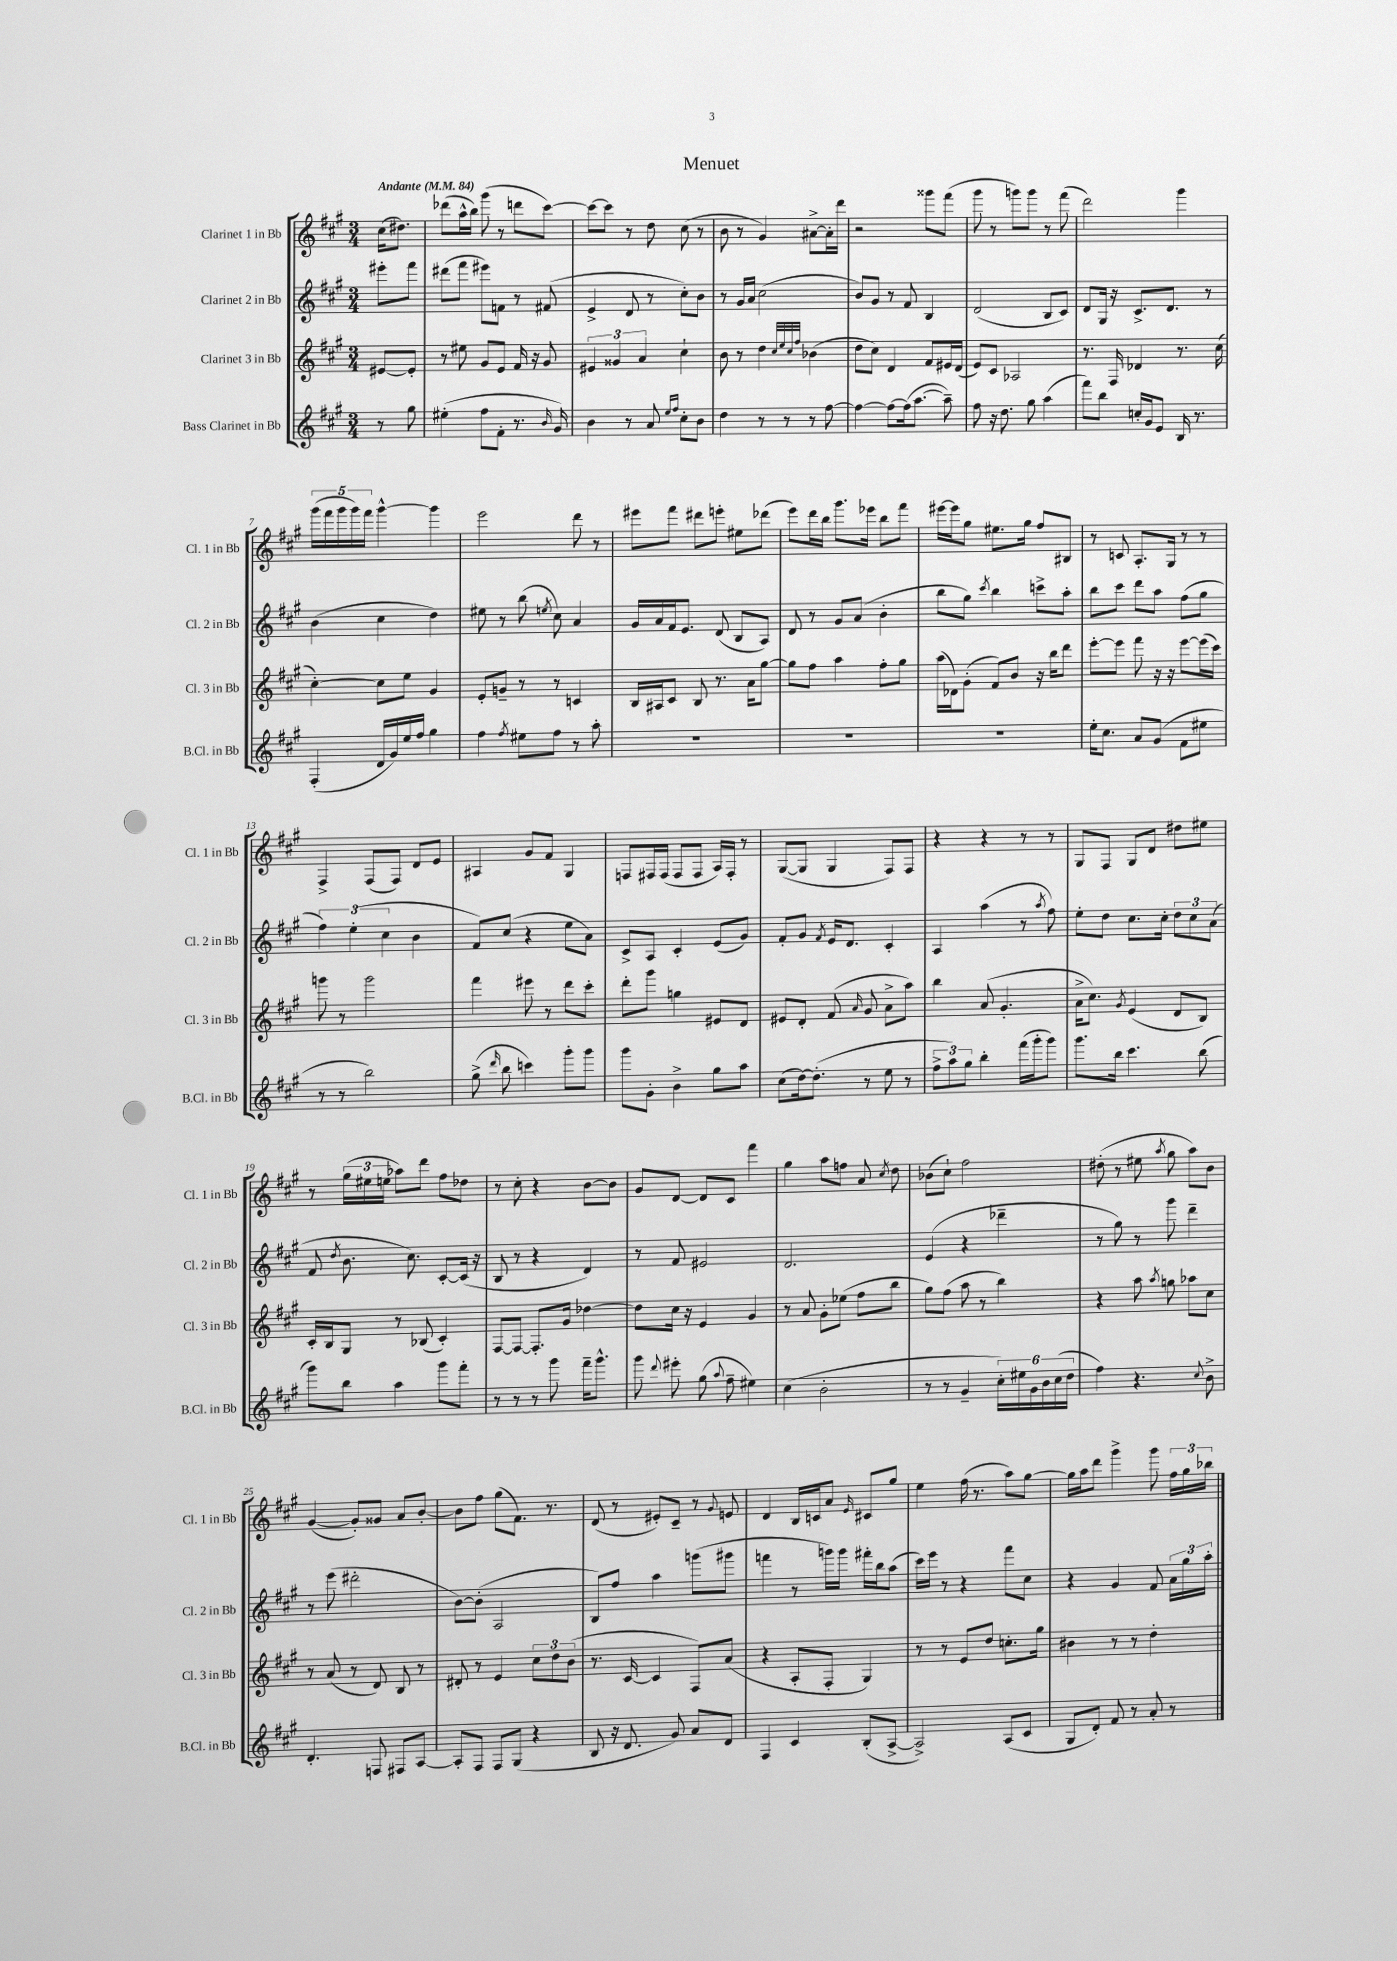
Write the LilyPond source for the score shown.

\header { title = "Menuet" }
<<
\new StaffGroup <<
\new Staff = "s0" \with { instrumentName = "Clarinet 1 in Bb" shortInstrumentName = "Cl. 1 in Bb" } {
    \clef treble \key a \major \numericTimeSignature \time 3/4 \partial 4 \tempo "Andante" 4 = 84
    \autoBeamOff cis''16[( dis''8.]) |
    des'''8[( a''16-^ b''16]) gis'''8( r8 d'''8[ cis'''8]~) |
    cis'''8[~ cis'''8] r8 d''8 cis''8( r8 |
    b'8 r8 gis'4) ais'8[~-> ais'16-. d'''16] |
    r2 gisis'''8[ fis'''8]( |
    gis'''8 r8 g'''8[) g'''8] r8 fis'''8( |
    d'''2) gis'''4 |
    \tuplet 5/4 { gis'''16[( fis'''16 gis'''16 gis'''16) fis'''16] } gis'''4~-^ gis'''4 |
    e'''2 d'''8 r8 |
    eis'''8[ fis'''8] dis'''8[ e'''8]-. eis''8[ des'''8]( |
    e'''8[) d'''16 b''16] gis'''8.[ ees'''16] b''8[ fis'''8] |
    eis'''16[~ eis'''16 gis''8] eis''8.[ gis''16] fis''8[ bis8] |
    r8 c'8 a8.[-. gis16] r8 r8 |
    fis4-> fis8[( fis8]) d'8[ e'8] |
    ais4 gis'8[ fis'8] gis4 |
    f8[ fis16 fis16]( fis8[ fis8] a16[) fis16]-. r8 |
    gis8[~( gis8] gis4 fis8[) fis8] |
    r4 r4 r8 r8 |
    gis8[ fis8] gis8[ d'8] dis''8[ eis''8] |
    r8 \tuplet 3/2 { gis''16[( eis''16 e''16] } aes''8[) d'''8] fis''8[ des''8] |
    r8 cis''8-. r4 b'8[~ b'8] |
    gis'8[ d'8]~ d'8[ cis'8] fis'''4 |
    gis''4 a''8[ f''8] a'8 \acciaccatura { cis''8 } d''8 |
    bes'8[( cis''8]-!) fis''2 |
    dis''8-.( r8 eis''8 \acciaccatura { a''8 } gis''8 a''8[) b'8] |
    gis'4~( gis'8[-.) gisis'8] a'8[ b'8]~-. |
    b'8[ fis''8] gis''8[( fis'8.]) r8. |
    d'8( r8 eis'8[-.) cis'8]-- r8 \appoggiatura { gis'8 } e'8 |
    d'4 b16[ c'16 a'8] \grace { e'16 } cis'8[ gis''8] |
    e''4 fis''16( r8. a''8[) gis''8]~ |
    gis''16[ a''16 d'''8] gis'''4-> gis'''8 \tuplet 3/2 { fis''16[ gis''16 bes''16] } \bar "|." |
}
\new Staff = "s1" \with { instrumentName = "Clarinet 2 in Bb" shortInstrumentName = "Cl. 2 in Bb" } {
    \clef treble \key a \major \numericTimeSignature \time 3/4 \partial 4
    \autoBeamOff eis'''8[-. fis'''8] |
    dis'''8[( fis'''8] eis'''8[) f'8] r8 fis'8( |
    e'4-> d'8 r8 cis''8[-.) b'8] |
    r8 gis'16[ a'16] cis''2( |
    b'8[) gis'8] r8 fis'8 b4 |
    d'2( b8[ cis'8]) |
    d'8[ gis16] r16 cis'8.[-> d'8.] r8 |
    b'4( cis''4 d''4) |
    eis''8 r8 b''8( \acciaccatura { e''8 } cis''8) a'4 |
    gis'16[ a'16 fis'16 e'8.] d'8( b8[ a8]) |
    d'8 r8 gis'8[ a'8]( b'4-. |
    b''8[ gis''8]) \acciaccatura { cis'''8 } b''4 c'''8[-> a''8]-. |
    b''8[ cis'''8] d'''8[ a''8] fis''8[( gis''8] |
    \tuplet 3/2 { fis''4) e''4-.( cis''4 } b'4 |
    fis'8[) cis''8]( r4 e''8[ a'8]) |
    cis'8[-> a8] cis'4-. e'8[( gis'8]) |
    fis'8[-. gis'8] \acciaccatura { fis'8 } e'16[ d'8.] cis'4-. |
    a4 a''4( r8 \acciaccatura { a''8 } fis''8) |
    e''8[-. d''8] cis''8.[ cis''16]-. \tuplet 3/2 { d''8[ cis''8 a'8]( } |
    fis'8 \acciaccatura { d''8 } b'8. cis''8.) cis'8[~-. cis'16]( r16 |
    b8 r8 r4 d'4) |
    r8 fis'8 eis'2 |
    d'2. |
    e'4( r4 des'''4-- |
    r8 gis''8) r8 gis'''8 d'''4-- |
    r8 e'''8( dis'''2-. |
    b'8[~) b'8]-.( a2 |
    b8[) fis''8] a''4 g'''8[( gis'''8] |
    f'''4 r8 g'''16[) g'''16] fis'''16[-. b''16 a''8]( |
    cis'''16[) e'''16] r8 r4 fis'''8[ cis''8] |
    r4 gis'4 fis'8 \tuplet 3/2 { a'16[ gis''16 a''16]-. } \bar "|." |
}
\new Staff = "s2" \with { instrumentName = "Clarinet 3 in Bb" shortInstrumentName = "Cl. 3 in Bb" } {
    \clef treble \key a \major \numericTimeSignature \time 3/4 \partial 4
    \autoBeamOff eis'8[~ eis'8]-. |
    r8 eis''8 gis'8[ e'8] fis'16 r16 gis'8 |
    \tuplet 3/2 { eis'4 gisis'4 a'4 } cis''4-! |
    b'8 r8 d''4 \grace { cis''32[ e''32 cis''32 fis''32] } bes'4( |
    d''8[ cis''8]) d'4 fis'8[ eis'16 d'16]( |
    e'8[) cis'8] aes2 |
    r8. fis16 des'4 r8. cis''16( |
    cis''4~-.) cis''8[ e''8] gis'4 |
    e'8[-. g'8]-- r8 r8 c'4 |
    b16[ ais16 cis'8] b8 r8. a'16[ gis''8]~ |
    gis''8[ fis''8] a''4 fis''8[-. gis''8] |
    a''16[( des'16) gis'8]-.( fis'8[) b'8] r16 b''16[ d'''8] |
    e'''8[~-. e'''8] fis'''8 r16 r16 e'''8[~ e'''16( cis'''16]) |
    g'''8 r8 g'''2 |
    fis'''4 eis'''8 r8 d'''8[ cis'''8]-. |
    d'''8[-. gis'''8] g''4 eis'8[ d'8] |
    eis'8[ d'8]-. fis'8( \grace { a'16 } gis'8 a'8[-> a''8]) |
    b''4 a'8( gis'4.-. |
    a'16[-> cis''8.]) \acciaccatura { gis'8 } e'4( d'8[ b8]) |
    cis'16[-. b16 gis8] r8 bes8( cis'4-.) |
    fis8[~ fis8]~ fis8.[-. gis'16] des''4~ |
    des''8[ cis''16] r16 e'4 gis'4 |
    r8 a'8 gis'8[-. ees''8]( fis''8[ b''8] |
    gis''8[) fis''8]( a''8 r8 b''4) |
    r4 a''8 \acciaccatura { a''8 } g''8 aes''8[ cis''8] |
    r8 a'8( r8 d'8) b8 r8 |
    dis'8-. r8 e'4 \tuplet 3/2 { cis''8[ d''8 b'8]( } |
    r8. cis'16~ cis'4 fis8[) a'8]( |
    r4 a8[-. fis8]-. gis4) |
    r8 r8 e'8[ d''8] c''8.[-. gis''16] |
    bis'4 r8 r8 d''4-. \bar "|." |
}
\new Staff = "s3" \with { instrumentName = "Bass Clarinet in Bb" shortInstrumentName = "B.Cl. in Bb" } {
    \clef treble \key a \major \numericTimeSignature \time 3/4 \partial 4
    \autoBeamOff r8 gis''8 |
    eis''4-.( fis''8[ fis'8]-. r8. \grace { b'16 } gis'16) |
    b'4 r8 a'8 \grace { e''16[ fis''16] } cis''8[-. b'8] |
    d''4 r8 r8 r8 fis''8~ |
    fis''4~ fis''8[~ fis''16( a''8.]~ a''8--) |
    fis''8 r16 d''8. gis''8 a''4( |
    fis'''8[) b''8] c''16[-. gis'16 e'8] b16 r8. |
    fis4-.( d'16[ gis'16) e''16 fis''16] gis''4 |
    fis''4 \acciaccatura { fis''8 } eis''8[ fis''8] r8 a''8-. |
    R2. |
    R2. |
    R2. |
    e''16[-. cis''8.] a'8[ gis'8]( fis'8[ eis''8] |
    r8 r8 b''2) |
    gis''8->( \grace { d'''16 } b''8 c'''4) gis'''8[-. gis'''8] |
    gis'''8[ gis'8]-. b'4-> gis''8[ a''8] |
    cis''8[( d''16~) d''8.]-.( r8 e''8 r8 |
    \tuplet 3/2 { fis''8[-> a''8) gis''8] } b''4-. fis'''16[( gis'''16-. gis'''8]) |
    gis'''8.[ b''16] cis'''4. b''8( |
    gis'''8[) b''8] a''4 gis'''8[ fis'''8]-. |
    r8 r8 r8 gis'''8 fis'''16[-- gis'''8.]-^ |
    gis'''8 \appoggiatura { d'''8 } eis'''8-. gis''8( \appoggiatura { a''8 } fis''8-- eis''4) |
    cis''4( b'2-. |
    r8 r8 gis'4-- \tuplet 6/4 { cis''16[-.) eis''16 gis'16 b'16 cis''16( d''16] } |
    fis''4) r4. \appoggiatura { cis''8 } b'8-> |
    d'4.-. f8 fis8[ a8]~ |
    a8[-. fis8] fis8[ gis8]( r4 |
    b8 r16 d'8. gis'8) a'8[ d'8] |
    fis4 cis'4 b8[-.( a8]~-> |
    a2->) a8[( cis'8] |
    gis8[ d'8]-.) fis'8 r8 a'8-. r8 \bar "|." |
}
>>
>>
